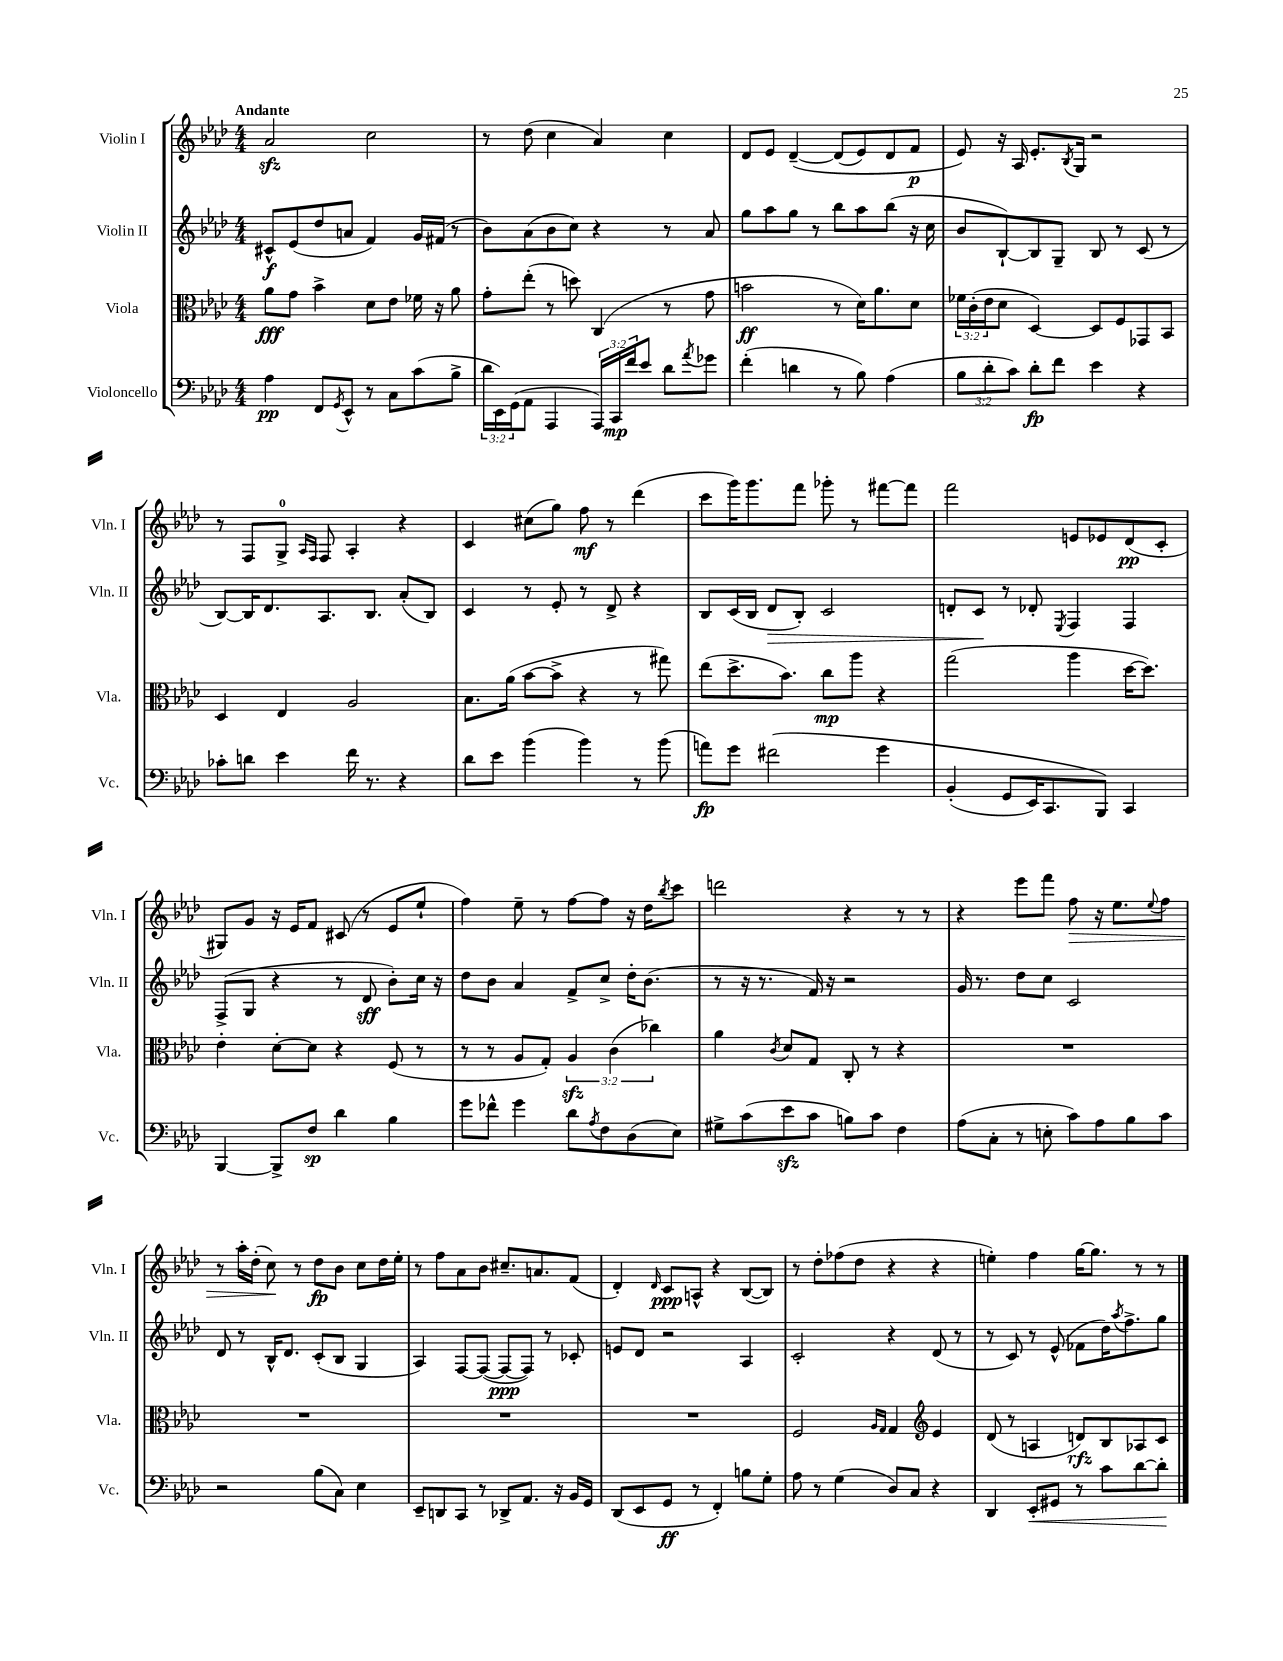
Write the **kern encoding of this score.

**kern	**dynam	**kern	**dynam	**kern	**dynam	**kern	**dynam
*part4	*part4	*part3	*part3	*part2	*part2	*part1	*part1
*staff4	*staff4	*staff3	*staff3	*staff2	*staff2	*staff1	*staff1
*I"Violoncello	*	*I"Viola	*	*I"Violin II	*	*I"Violin I	*
*I'Vc.	*	*I'Vla.	*	*I'Vln. II	*	*I'Vln. I	*
*clefF4	*	*clefC3	*	*clefG2	*	*clefG2	*
*k[b-e-a-d-]	*	*k[b-e-a-d-]	*	*k[b-e-a-d-]	*	*k[b-e-a-d-]	*
*M4/4	*	*M4/4	*	*M4/4	*	*M4/4	*
=1	=1	=1	=1	=1	=1	=1	=1
!	!	!	!	!	!	!LO:TX:a:B:t=Andante	!
4A-\	pp	8a-\L	fff	8c#X^^/L	f	2a-zz/	.
.	.	8g\J	.	(8e-/	.	.	.
8FF/L	.	4b-^\	.	8dd-/	.	.	.
8qGG/	.	.	.	.	.	.	.
8EE-^^/J	.	.	.	8an/J	.	.	.
8r	.	8d-\L	.	4f/)	.	2cc\	.
8C\L	.	8e-\J	.	.	.	.	.
(8c\	.	16f-X\	.	16g/LL	.	.	.
.	.	16r	.	(16f#X/JJ	.	.	.
8B-^\J	.	8a-\	.	8r	.	.	.
=2	=2	=2	=2	=2	=2	=2	=2
24d-\LL	.	8g'\L	.	8b-\L)	.	8r	.
24EE-\)	.	.	.	.	.	.	.
(24GG\J	.	.	.	.	.	.	.
8AA-\J	.	(8ee-'\J	.	(8a-\	.	(8dd-\	.
4AAA-/	.	8r	.	8b-\	.	4cc\	.
.	.	8ddn\)	.	8cc\J)	.	.	.
24AAA-/LL)	.	(4C/	.	4r	.	4a-/)	.
24CC/	mp	.	.	.	.	.	.
24f/J	.	.	.	.	.	.	.
8e-/J	.	.	.	.	.	.	.
8d-\L	.	8r	.	8r	.	4cc\	.
8qa-/	.	.	.	.	.	.	.
8g-X\J	.	8g\	.	8a-/	.	.	.
=3	=3	=3	=3	=3	=3	=3	=3
(4f'\	.	2bn\	ff	8gg\L	.	8d-/L	.
.	.	.	.	8aa-\	.	8e-/J	.
4dn\	.	.	.	8gg\J	.	([4d-~/	.
.	.	.	.	8r	.	.	.
8r	.	8r	.	8bb-\L	.	(8d-/L]	.
8B-\)	.	16d-\KL)	.	8aa-\	.	8e-/)	.
.	.	8.a-\	.	.	.	.	.
(4A-\	.	.	.	(8bb-\J	.	8d-/	.
.	.	8d-\J	.	16r	.	8f/J	p
.	.	.	.	16cc\	.	.	.
=4	=4	=4	=4	=4	=4	=4	=4
12B-\L	.	24f-X\LL	.	8b-/L	.	8e-/)	.
.	.	(24c'\	.	.	.	.	.
12d-'\	.	24e-\J	.	.	.	.	.
.	.	8d-\J	.	[8B-`/)	.	16r	.
12c\J)	.	.	.	.	.	.	.
.	.	.	.	.	.	16A-/	.
8d-'\L	fp	[4D-/)	.	8B-/]	.	8.e-'/L	.
8f\J	.	.	.	8G~/J	.	.	.
.	.	.	.	.	.	8qB-/	.
.	.	.	.	.	.	16G/Jk	.
4e-\	.	8D-/L]	.	8B-/	.	2r	.
.	.	8F/	.	8r	.	.	.
4r	.	8GG-X/	.	(8c/	.	.	.
.	.	8BB-/J	.	8r	.	.	.
!!LO:LB:g=z
=5	=5	=5	=5	=5	=5	=5	=5
8c-X'\L	.	4D-/	.	[8B-/L)	.	8r	.
8dn\J	.	.	.	16B-/K]	.	8F/L	.
.	.	.	.	8.d-/	.	.	.
4e-\	.	4E-/	.	.	.	8G^/J	.
.	.	.	.	.	.	16qqA-/LL	.
.	.	.	.	.	.	16qqF/JJ	.
.	.	.	.	8.A-/	.	8F/	.
16f\	.	2A-/	.	.	.	4A-'/	.
8.r	.	.	.	8.B-/J	.	.	.
4r	.	.	.	(8a-'/L	.	4r	.
.	.	.	.	8B-/J)	.	.	.
=6	=6	=6	=6	=6	=6	=6	=6
8d-\L	.	8.B-\L	.	4c/	.	4c/	.
8e-\J	.	.	.	.	.	.	.
.	.	(16a-\Jk	.	.	.	.	.
(4b-\	.	[8b-\L	.	8r	.	(8cc#X\L	.
.	.	8b-^\J]	.	8e-'/	.	8gg\J)	.
4b-\)	.	4r	.	8r	.	8ff\	mf
.	.	.	.	8d-^/	.	8r	.
8r	.	8r	.	4r	.	(4ddd-\	.
(8b-\	.	8gg#X\)	.	.	.	.	.
=7	=7	=7	=7	=7	=7	=7	=7
8an\L)	fp	(8ee-\L	.	8B-/L	.	8ccc\L	.
8g\J	.	8.dd-^\	.	(16c/L	.	16ggg\K)	.
.	.	.	.	16B-/JJ	.	8.ggg\	.
!	!	!	!	!	!LO:HP:b	!	!
(2f#X\	.	.	.	8d-/L	>	.	.
.	.	8.b-\J)	.	.	.	.	.
.	.	.	.	8B-'/J)	.	8fff\J	.
.	.	8cc\L	mp	2c/	.	8ggg-X'\	.
.	.	8aa-\J	.	.	.	8r	.
4g\	.	4r	.	.	.	[8fff#X\L	.
.	.	.	.	.	.	8fff#\J]	.
=8	=8	=8	=8	=8	=8	=8	=8
(4BB-'/	.	(2gg\	.	8dn'/L	.	2fff\	.
.	.	.	.	8c/J	.	.	.
8GG/L	.	.	.	8r	]	.	.
16EE-/K)	.	.	.	8d-X'/	.	.	.
8.CC/	.	.	.	.	.	.	.
.	.	.	.	8qE-/	.	.	.
.	.	4aa-\	.	4F/	.	8en/L	.
8BBB-/J)	.	.	.	.	.	8e-X/	.
4CC/	.	[16dd-\KL	.	4F/	.	(8d-/	pp
.	.	8.dd-\J])	.	.	.	.	.
.	.	.	.	.	.	8c'/J	.
!!LO:LB:g=z
=9	=9	=9	=9	=9	=9	=9	=9
[4BBB-/	.	4e-'\	.	(8F^/L	.	8G#X/L)	.
.	.	.	.	8G/J	.	8g/J	.
8BBB-^/L]	.	[8d-'\L	.	4r	.	16r	.
.	.	.	.	.	.	16e-/KL	.
8F/J	sp	8d-\J]	.	.	.	8f/J	.
4d-\	.	4r	.	8r	.	(8c#X/	.
.	.	.	.	8d-/	sff	8r	.
4B-\	.	(8F/	.	8b-'\L)	.	8e-/L	.
.	.	8r	.	16cc\Jk	.	8ee-`/J	.
.	.	.	.	16r	.	.	.
=10	=10	=10	=10	=10	=10	=10	=10
8g\L	.	8r	.	8dd-\L	.	4ff\)	.
8f-X^^\J	.	8r	.	8b-\J	.	.	.
4g\	.	8A-/L	.	4a-/	.	8ee-~\	.
.	.	8G'/J)	.	.	.	8r	.
8d-\L	.	6A-zz/	.	8f^/L	.	[8ff\L	.
8qA-/	.	.	.	.	.	.	.
8F\	.	.	.	8cc^/J	.	8ff\J]	.
.	.	(6c\	.	.	.	.	.
(8D-\	.	.	.	16dd-'\KL	.	16r	.
.	.	.	.	(8.b-\J	.	16dd-\KL	.
.	.	6cc-X\)	.	.	.	.	.
.	.	.	.	.	.	8qbb-/	.
8E-\J)	.	.	.	.	.	8ccc\J	.
=11	=11	=11	=11	=11	=11	=11	=11
8G#X^\L	.	4a-\	.	8r	.	2dddn\	.
(8c\	.	.	.	16r	.	.	.
.	.	.	.	8.r	.	.	.
.	.	8qc/	.	.	.	.	.
8e-zz\	.	8d-/L	.	.	.	.	.
8c\J	.	8G/J	.	16f/)	.	.	.
.	.	.	.	16r	.	.	.
8Bn\L)	.	8C'/	.	2r	.	4r	.
8c\J	.	8r	.	.	.	.	.
4F\	.	4r	.	.	.	8r	.
.	.	.	.	.	.	8r	.
=12	=12	=12	=12	=12	=12	=12	=12
(8A-\L	.	1r	.	16g/	.	4r	.
.	.	.	.	8.r	.	.	.
8C'\J	.	.	.	.	.	.	.
8r	.	.	.	8dd-\L	.	8eee-\L	.
8En'\	.	.	.	8cc\J	.	8fff\J	.
!	!	!	!	!	!	!	!LO:HP:b
8c\L)	.	.	.	2c/	.	8ff\	>
8A-\	.	.	.	.	.	16r	.
.	.	.	.	.	.	8.ee-\L	.
8B-\	.	.	.	.	.	.	.
.	.	.	.	.	.	8qqee-/	.
8c\J	.	.	.	.	.	8ff\J	.
!!LO:LB:g=z
=13	=13	=13	=13	=13	=13	=13	=13
2r	.	1r	.	8d-/	.	8r	.
.	.	.	.	8r	.	16aa-'\LL	.
.	.	.	.	.	.	(16dd-'\JJ	.
.	.	.	.	16B-^^/KL	.	8cc\)	.
.	.	.	.	8.d-/J	.	.	.
.	.	.	.	.	.	8r	]
(8B-\L	.	.	.	(8c'/L	.	8dd-\L	fp
8C\J)	.	.	.	8B-/J	.	8b-\J	.
4E-\	.	.	.	4G/	.	8cc\L	.
.	.	.	.	.	.	16dd-\L	.
.	.	.	.	.	.	16ee-'\JJ	.
=14	=14	=14	=14	=14	=14	=14	=14
8EE-~/L	.	1r	.	4A-/)	.	8r	.
8DDn/	.	.	.	.	.	8ff\L	.
8CC/J	.	.	.	[8F/L	.	8a-\	.
8r	.	.	.	(8F/J_	.	8b-\J	.
8DD-X^/L	.	.	.	8F/L_	ppp	8.cc#X~/L	.
8.AA-/J	.	.	.	8F/J])	.	.	.
.	.	.	.	.	.	8.an/	.
.	.	.	.	8r	.	.	.
16r	.	.	.	.	.	.	.
16BB-/LL	.	.	.	8c-X'/	.	(8f/J	.
16GG/JJ	.	.	.	.	.	.	.
=15	=15	=15	=15	=15	=15	=15	=15
(8DD-/L	.	1r	.	8en/L	.	4d-'/)	.
8EE-/	.	.	.	8d-/J	.	.	.
.	.	.	.	.	.	16qqd-/	.
8GG/J	ff	.	.	2r	.	8c/L	ppp
8r	.	.	.	.	.	8An^^/J	.
4FF'/)	.	.	.	.	.	4r	.
8Bn\L	.	.	.	4A-/	.	([8B-/L	.
8G'\J	.	.	.	.	.	8B-/J])	.
=16	=16	=16	=16	=16	=16	=16	=16
8A-\	.	2F/	.	2c'/	.	8r	.
8r	.	.	.	.	.	8dd-'\L	.
(4G\	.	.	.	.	.	(8ff-X\	.
.	.	.	.	.	.	8dd-\J	.
.	.	16qqA-/LL	.	.	.	.	.
.	.	16qqG/JJ	.	.	.	.	.
8D-/L)	.	4G/	.	4r	.	4r	.
8C/J	.	.	.	.	.	.	.
*	*	*clefG2	*	*	*	*	*
4r	.	4e-/	.	(8d-/	.	4r	.
.	.	.	.	8r	.	.	.
=17	=17	=17	=17	=17	=17	=17	=17
4DD-/	.	(8d-/	.	8r	.	4een'\)	.
.	.	8r	.	8c/)	.	.	.
!	!LO:HP:b	!	!	!	!	!	!
8EE-'/L	<	4An/	.	8r	.	4ff\	.
8GG#X/J	.	.	.	(8e-^^/	.	.	.
8r	.	8dn/L)	rfz	8f-X\L	.	[16gg\KL	.
.	.	.	.	.	.	8.gg\J]	.
8c\L	.	8B-/	.	16dd-\K)	.	.	.
.	.	.	.	8qaa-/	.	.	.
.	.	.	.	8.ff^\	.	.	.
[8d-\	.	8A-X/	.	.	.	8r	.
8d-'\J]	.	8c/J	.	8gg\J	.	8r	.
.	[	.	.	.	.	.	.
==	==	==	==	==	==	==	==
*-	*-	*-	*-	*-	*-	*-	*-
